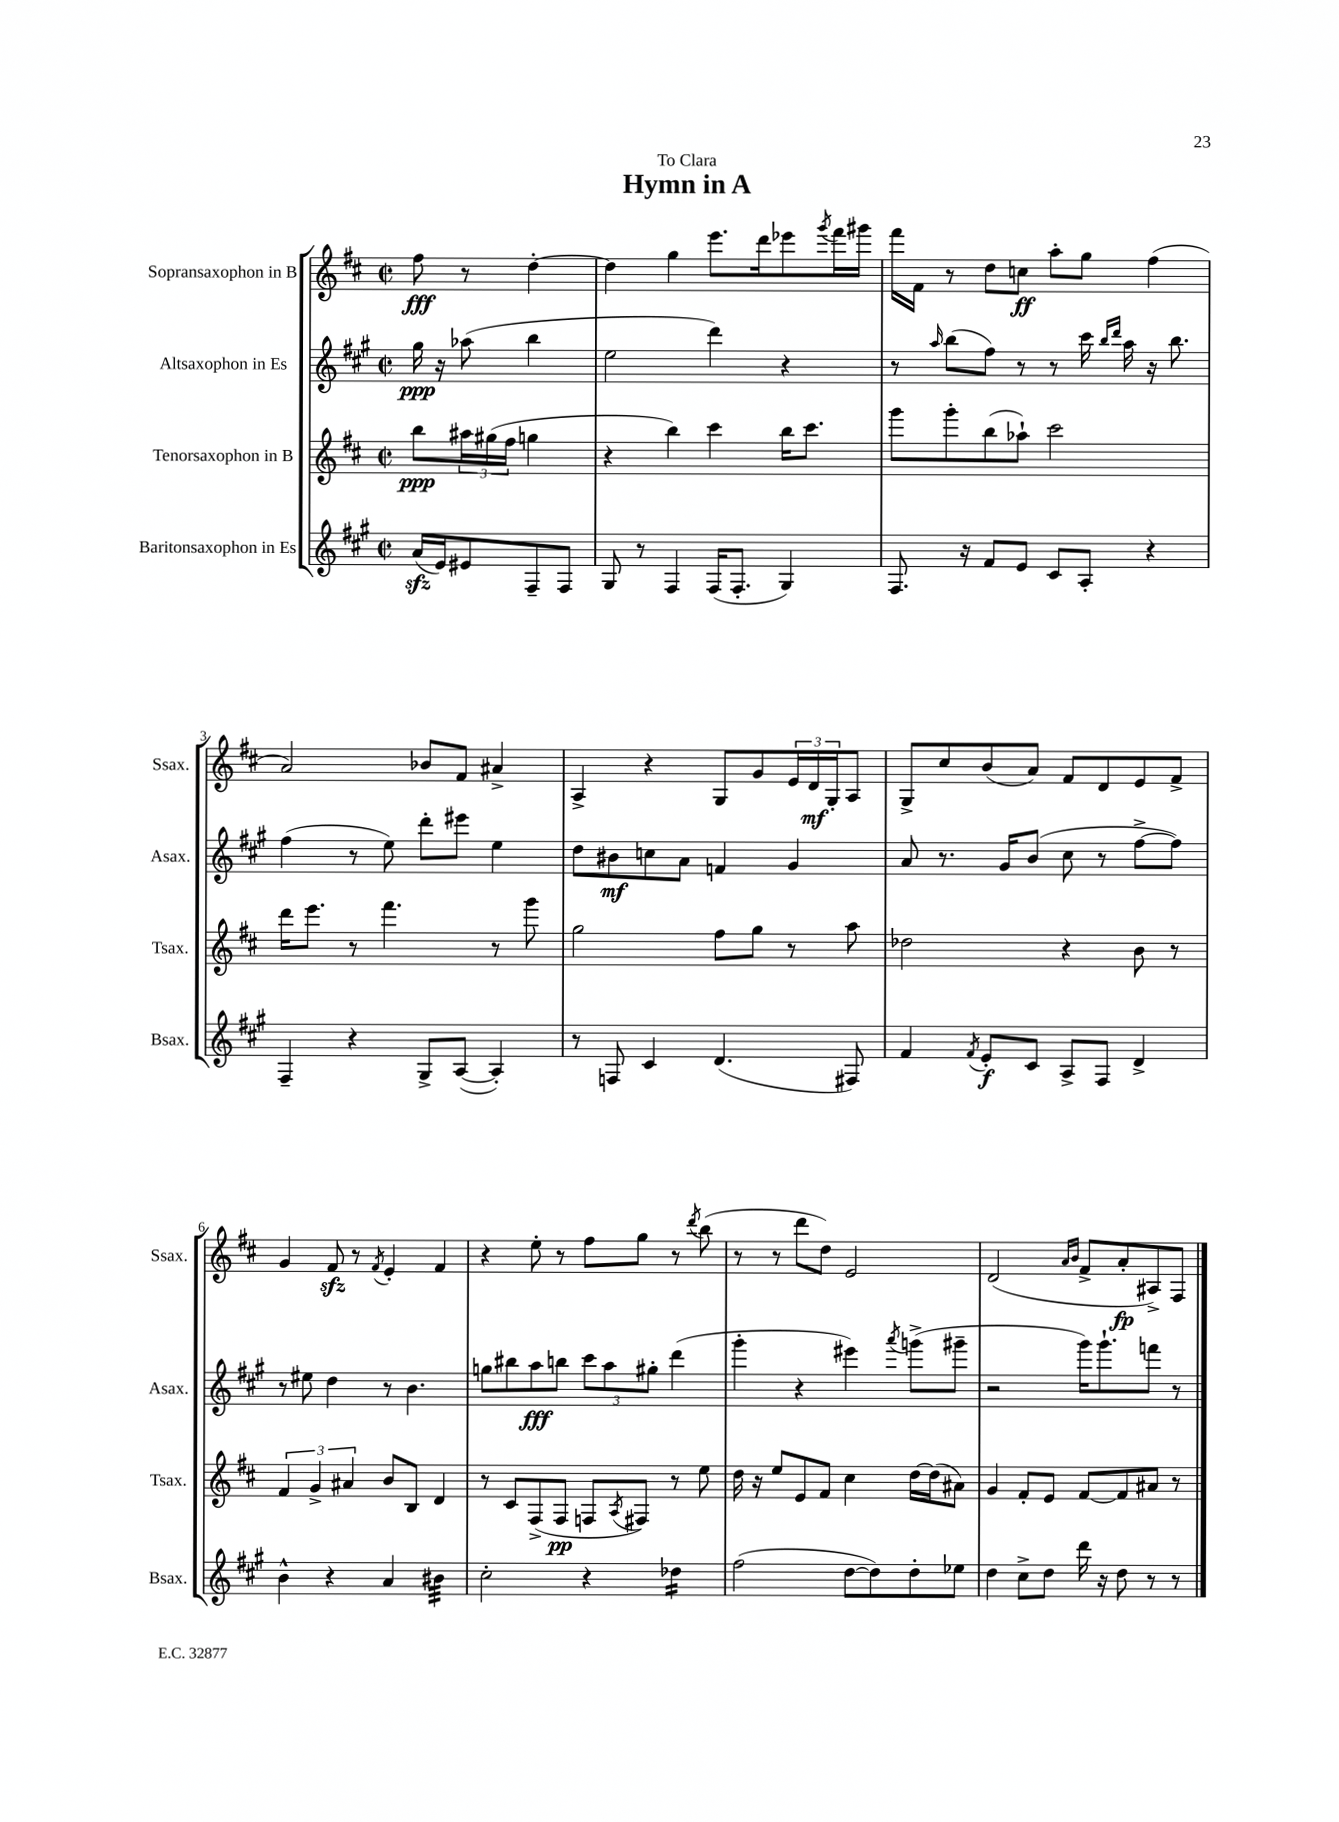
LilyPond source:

\header { title = "Hymn in A" dedication = "To Clara" }
<<
\new StaffGroup <<
\new Staff = "s0" \with { instrumentName = "Sopransaxophon in B" shortInstrumentName = "Ssax." } {
    \clef treble \key d \major \defaultTimeSignature \time 2/2 \partial 2
    fis''8\fff r8 d''4~-. |
    d''4 g''4 e'''8. d'''16 ees'''8 \acciaccatura { g'''8 } fis'''16 gis'''16 |
    fis'''16 fis'16 r8 d''8 c''8\ff a''8-. g''8 fis''4( |
    a'2) bes'8 fis'8 ais'4-> |
    a4-> r4 g8 g'8 \tuplet 3/2 { e'16 d'16\mf g16-. } a8 |
    g8-> cis''8 b'8( a'8) fis'8 d'8 e'8 fis'8-> |
    g'4 fis'8\sfz r8 \acciaccatura { fis'8 } e'4-. fis'4 |
    r4 e''8-. r8 fis''8 g''8 r8 \acciaccatura { d'''8 } b''8( |
    r8 r8 d'''8 d''8) e'2 |
    d'2( \grace { a'16 b'16 } fis'8-> a'8-.\fp ais8->) fis8 \bar "|." |
}
\new Staff = "s1" \with { instrumentName = "Altsaxophon in Es" shortInstrumentName = "Asax." } {
    \clef treble \key a \major \defaultTimeSignature \time 2/2 \partial 2
    gis''16\ppp r16 aes''8( b''4 |
    e''2 d'''4) r4 |
    r8 \grace { a''16 } b''8( fis''8) r8 r8 cis'''16 \grace { b''16 d'''16 } a''16 r16 b''8. |
    fis''4( r8 e''8) d'''8-. eis'''8 e''4 |
    d''8 bis'8\mf c''8 a'8 f'4 gis'4 |
    a'8 r8. gis'16 b'8( cis''8 r8 fis''8~-> fis''8) |
    r8 eis''8 d''4 r8 b'4. |
    g''8 bis''8 a''8\fff b''8 \tuplet 3/2 { cis'''8 a''8 gis''8-. } d'''4( |
    gis'''4-. r4 eis'''4) \acciaccatura { a'''8 } g'''8->( gis'''8-- |
    r2 gis'''16) gis'''8.-! f'''8 r8 \bar "|." |
}
\new Staff = "s2" \with { instrumentName = "Tenorsaxophon in B" shortInstrumentName = "Tsax." } {
    \clef treble \key d \major \defaultTimeSignature \time 2/2 \partial 2
    b''8\ppp \tuplet 3/2 { ais''16 gis''16( fis''16 } g''4 |
    r4 b''4) cis'''4 b''16 cis'''8. |
    g'''8 g'''8-. b''8( aes''8-!) cis'''2 |
    d'''16 e'''8. r8 fis'''4. r8 g'''8 |
    g''2 fis''8 g''8 r8 a''8 |
    des''2 r4 b'8 r8 |
    \tuplet 3/2 { fis'4 g'4-> ais'4 } b'8 b8 d'4 |
    r8 cis'8 fis8->( fis8\pp f8 \acciaccatura { a8 } fis8) r8 e''8 |
    d''16 r16 e''8 e'8 fis'8 cis''4 d''16~ d''16( ais'8) |
    g'4 fis'8-. e'8 fis'8~ fis'8 ais'8 r8 \bar "|." |
}
\new Staff = "s3" \with { instrumentName = "Baritonsaxophon in Es" shortInstrumentName = "Bsax." } {
    \clef treble \key a \major \defaultTimeSignature \time 2/2 \partial 2
    a'16\sfz( e'16) eis'8 fis8-- fis8 |
    gis8 r8 fis4 fis16( fis8.-. gis4) |
    fis8. r16 fis'8 e'8 cis'8 a8-. r4 |
    fis4-- r4 gis8-> a8~( a4-.) |
    r8 f8 cis'4 d'4.( fis8) |
    fis'4 \acciaccatura { fis'8 } e'8-.\f cis'8 a8-> fis8 d'4-> |
    b'4-^ r4 a'4 bis'4:32 |
    cis''2-. r4 des''4:16 |
    fis''2( d''8~ d''8) d''8-. ees''8 |
    d''4 cis''8-> d''8 d'''16 r16 d''8 r8 r8 \bar "|." |
}
>>
>>
